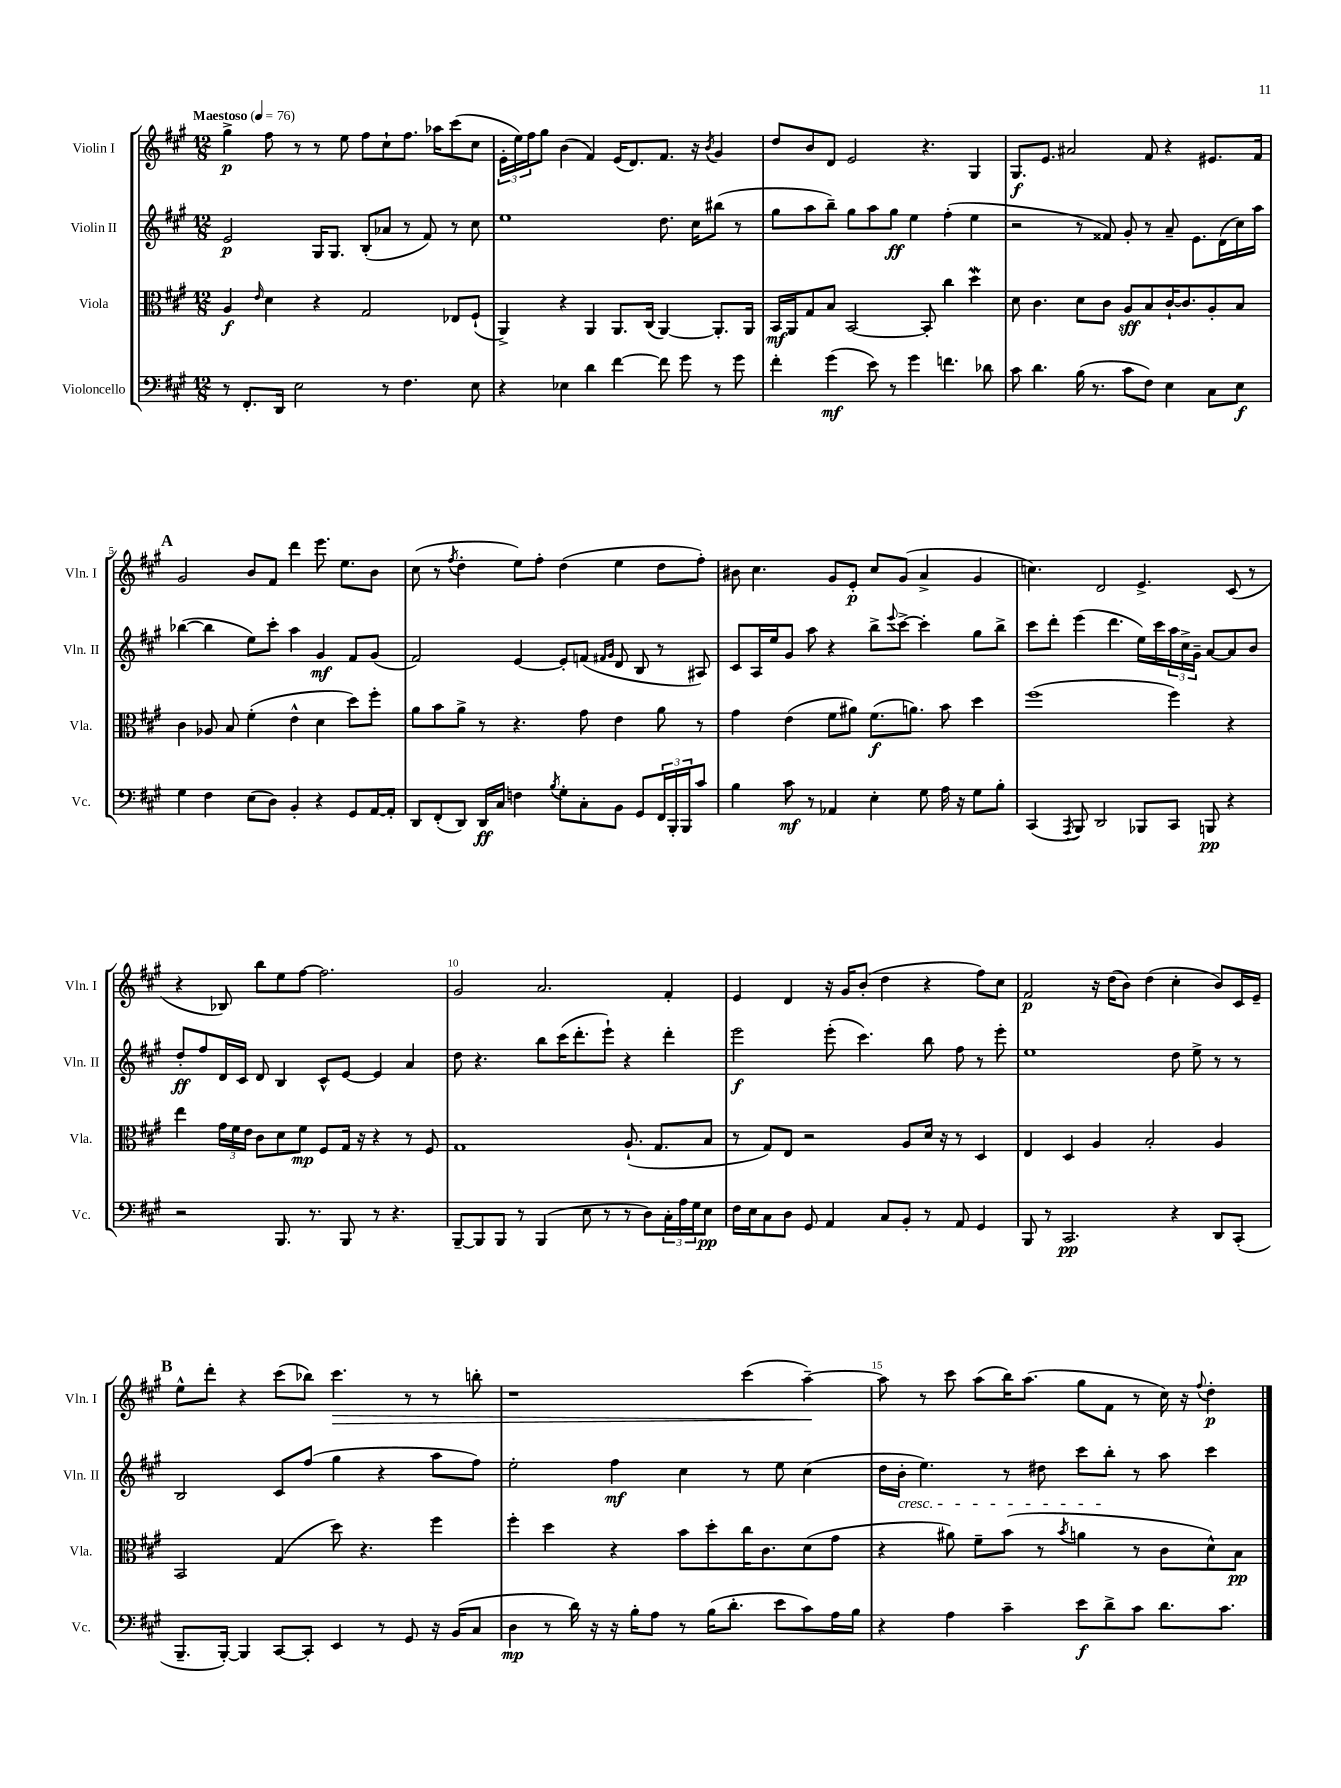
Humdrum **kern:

**kern	**kern	**kern	**kern
*staff4	*staff3	*staff2	*staff1
*clefF4	*clefC3	*clefG2	*clefG2
*k[f#c#g#]	*k[f#c#g#]	*k[f#c#g#]	*k[f#c#g#]
*M12/8	*M12/8	*M12/8	*M12/8
*MM76	*MM76	*MM76	*MM76
8r	4A	2e	4gg#^
8.FF#'	.	.	.
.	16qqe	.	.
.	4d	.	8ff#
16DD	.	.	.
2E	.	.	8r
.	4r	16G#	8r
.	.	8.G#	.
.	.	.	8ee
.	2G#	(8B'	8ff#
8r	.	8a-	8cc#`
4.F#	.	8r	8.ff#
.	.	8f#)	.
.	.	.	16aa-
.	8E-	8r	(8ccc#
8E	(8F#`	8cc#	8cc#
=	=	=	=
4r	4AA^)	1ee	24e'
.	.	.	24ee)
.	.	.	24ff#
.	.	.	8gg#
4E-	4r	.	(4b
4d	4AA	.	4f#)
[4f#	8.AA	.	(16e
.	.	.	8.d)
.	(16C#	.	.
8f#]	[4AA)	8.dd	8.f#
8g#	.	.	.
.	.	16cc#	16r
.	.	.	8qb
8r	8.AA']	(8bb#	4g#
8g#	.	8r	.
.	16AA	.	.
=	=	=	=
4f#'	16BB	8gg#	8dd
.	16AA	.	.
.	8G#	8aa	8b
(4g#	8B	8bb~)	8d
.	[2BB	8gg#	2e
8e)	.	8aa	.
8r	.	8gg#	.
4g#	.	4ee	.
.	8BB']	.	4.r
4.f	4cc#	(4ff#'	.
.	4dd	4ee	4G#
8d-	.	.	.
=	=	=	=
8c#	8d	2r	8.G#
4.d	4.c#	.	.
.	.	.	8.e
.	.	.	2a#
(16B	8d	8r	.
8.r	.	.	.
.	8c#	8f##)	.
8c#	8A	8g#'	.
8F#)	8B	8r	8f#
4E	[16c#`	8a~	4r
.	8.c#]	.	.
.	.	8.e	.
8C#	8A'	.	8.e#
.	.	(16d	.
8E	8B	16cc#)	.
.	.	16aa	16f#
=	=	=	=
4G#	4c#	([4bb-	2g#
4F#	8A-	4bb-]	.
.	8B	.	.
(8E	(4f#'	8ee)	8b
8D)	.	8ccc#'	8f#
4BB'	4e^^	4aa	4ddd
4r	4d	4g#	8.eee
.	.	.	8.ee
8GG#	8dd)	8f#	.
[16AA	8ff#'	(8g#	8b
16AA']	.	.	.
=	=	=	=
8DD	8a	2f#)	(8cc#
(8FF#'	8b	.	8r
.	.	.	8qff#
8DD)	8a^	.	4dd'
16DD	8r	.	.
16C#	.	.	.
4F	4.r	[4e	8ee)
.	.	.	8ff#'
8qB	.	.	.
8G#'	.	8e']	(4dd
8C#'	8g#	(8f	.
.	.	16qqf#	.
.	.	16qqg#	.
8BB	4e	8d	4ee
8GG#	.	8B	.
24FF#	8a	8r	8dd
24BBB'	.	.	.
24BBB	.	.	.
8c#	8r	8A#)	8ff#')
=	=	=	=
4B	4g#	8c#	8b#
.	.	16A	4.cc#
.	.	16ee	.
8c#	(4e	8g#	.
8r	.	8aa	.
4AA-	8f#	4r	8g#
.	8a#)	.	8e'
4E'	(8.f#	8bb^	8cc#
.	.	8qqeee	.
.	.	[8ccc#^	(8g#
.	8.a)	.	.
8G#	.	4ccc#']	4a^
16A	8b	.	.
16r	.	.	.
8G#	4dd	8gg#	4g#
8B'	.	8bb^	.
=	=	=	=
(4CC#	(1ff#	8ccc#	4.cc)
.	.	8ddd'	.
8qAAA	.	.	.
8BBB)	.	(4eee	.
2DD	.	.	2d
.	.	4.ddd	.
8BBB-	.	16ee)	4.e^
.	.	16ccc#	.
8CC#	4ff#)	24aa	.
.	.	24cc#^	.
.	.	24g#~	.
8BBB	.	[8a	.
4r	4r	8a]	(8c#
.	.	8b	8r
=	=	=	=
2r	4ee	8dd'	4r
.	.	8ff#	.
.	24g#	16d	8B-)
.	24f#	.	.
.	.	16c#	.
.	24e	.	.
.	8c#	8d	8bb
8.BBB	8d	4B	8ee
.	8f#	.	[8ff#
8.r	.	.	.
.	8F#	8c#^^	2.ff#]
8BBB	16G#	[8e	.
.	16r	.	.
8r	4r	4e]	.
4.r	.	.	.
.	8r	4a	.
.	8F#	.	.
=	=	=	=
[8BBB~	1G#	8dd	2g#
8BBB]	.	4.r	.
8BBB	.	.	.
8r	.	.	.
(4BBB	.	8bb	2.a
.	.	(16ccc#	.
.	.	8.ddd'	.
8E	.	.	.
8r	.	8eee`)	.
8r	(8.A`	4r	.
8D)	.	.	.
.	8.G#	.	.
24C#'	.	4ddd'	4f#'
24A	.	.	.
24G#	.	.	.
8E	8B	.	.
=	=	=	=
16F#	8r	2eee	4e
16E	.	.	.
8C#	8G#)	.	.
8D	8E	.	4d
8GG#	2r	.	.
4AA	.	(8eee'	16r
.	.	.	16g#
.	.	4.ccc#)	(8b'
8C#	.	.	4dd
8BB'	8A	.	.
8r	16d	8bb	4r
.	16r	.	.
8AA	8r	8ff#	.
4GG#	4D	8r	8ff#)
.	.	8eee'	8cc#
=	=	=	=
8BBB	4E	1ee	2f#
8r	.	.	.
2.CC#	4D	.	.
.	4A	.	16r
.	.	.	(16dd
.	.	.	8b)
.	2B'	.	(4dd
4r	.	8dd	4cc#'
.	.	8ee^	.
8DD	4A	8r	8b)
(8CC#'	.	8r	16c#
.	.	.	16e~
=	=	=	=
8.BBB~	2BB	2B	8ee^^
.	.	.	8ddd'
[16BBB')	.	.	.
4BBB]	.	.	4r
[8CC#	(4G#	8c#	(8ccc#
8CC#']	.	(8ff#	8bb-)
4EE	8dd)	4gg#	4.ccc#
.	4.r	.	.
8r	.	4r	.
8GG#	.	.	8r
16r	4ff#	8aa	8r
(16BB	.	.	.
8C#	.	8ff#)	8bb'
=	=	=	=
4D	4ff#'	2ee'	1r
8r	4dd	.	.
16d)	.	.	.
16r	.	.	.
16r	4r	4ff#	.
16B'	.	.	.
8A	.	.	.
8r	8b	4cc#	.
(16B	8dd'	.	.
8.d'	.	.	.
.	16cc#	8r	(4ccc#
.	8.c#	.	.
8e	.	8ee	.
8c#)	(8d	(4cc#	[4aa~)
16A	8g#	.	.
16B	.	.	.
=	=	=	=
4r	4r	16dd	8aa]
.	.	16b'	.
.	.	4.ee)	8r
4A	8a#)	.	8ccc#
.	8f#~	.	(8aa
4c#~	(8b	8r	16bb)
.	.	.	(8.aa
.	8r	8dd#	.
.	8qb	.	.
8e	4a	8ccc#	8gg#
8d^	.	8bb'	8f#
8c#	8r	8r	8r
8.d	8c#	8aa	16cc#)
.	.	.	16r
.	.	.	8qqff#
.	8d^^)	4ccc#	4dd'
8.c#	.	.	.
.	8B	.	.
==	==	==	==
*-	*-	*-	*-
